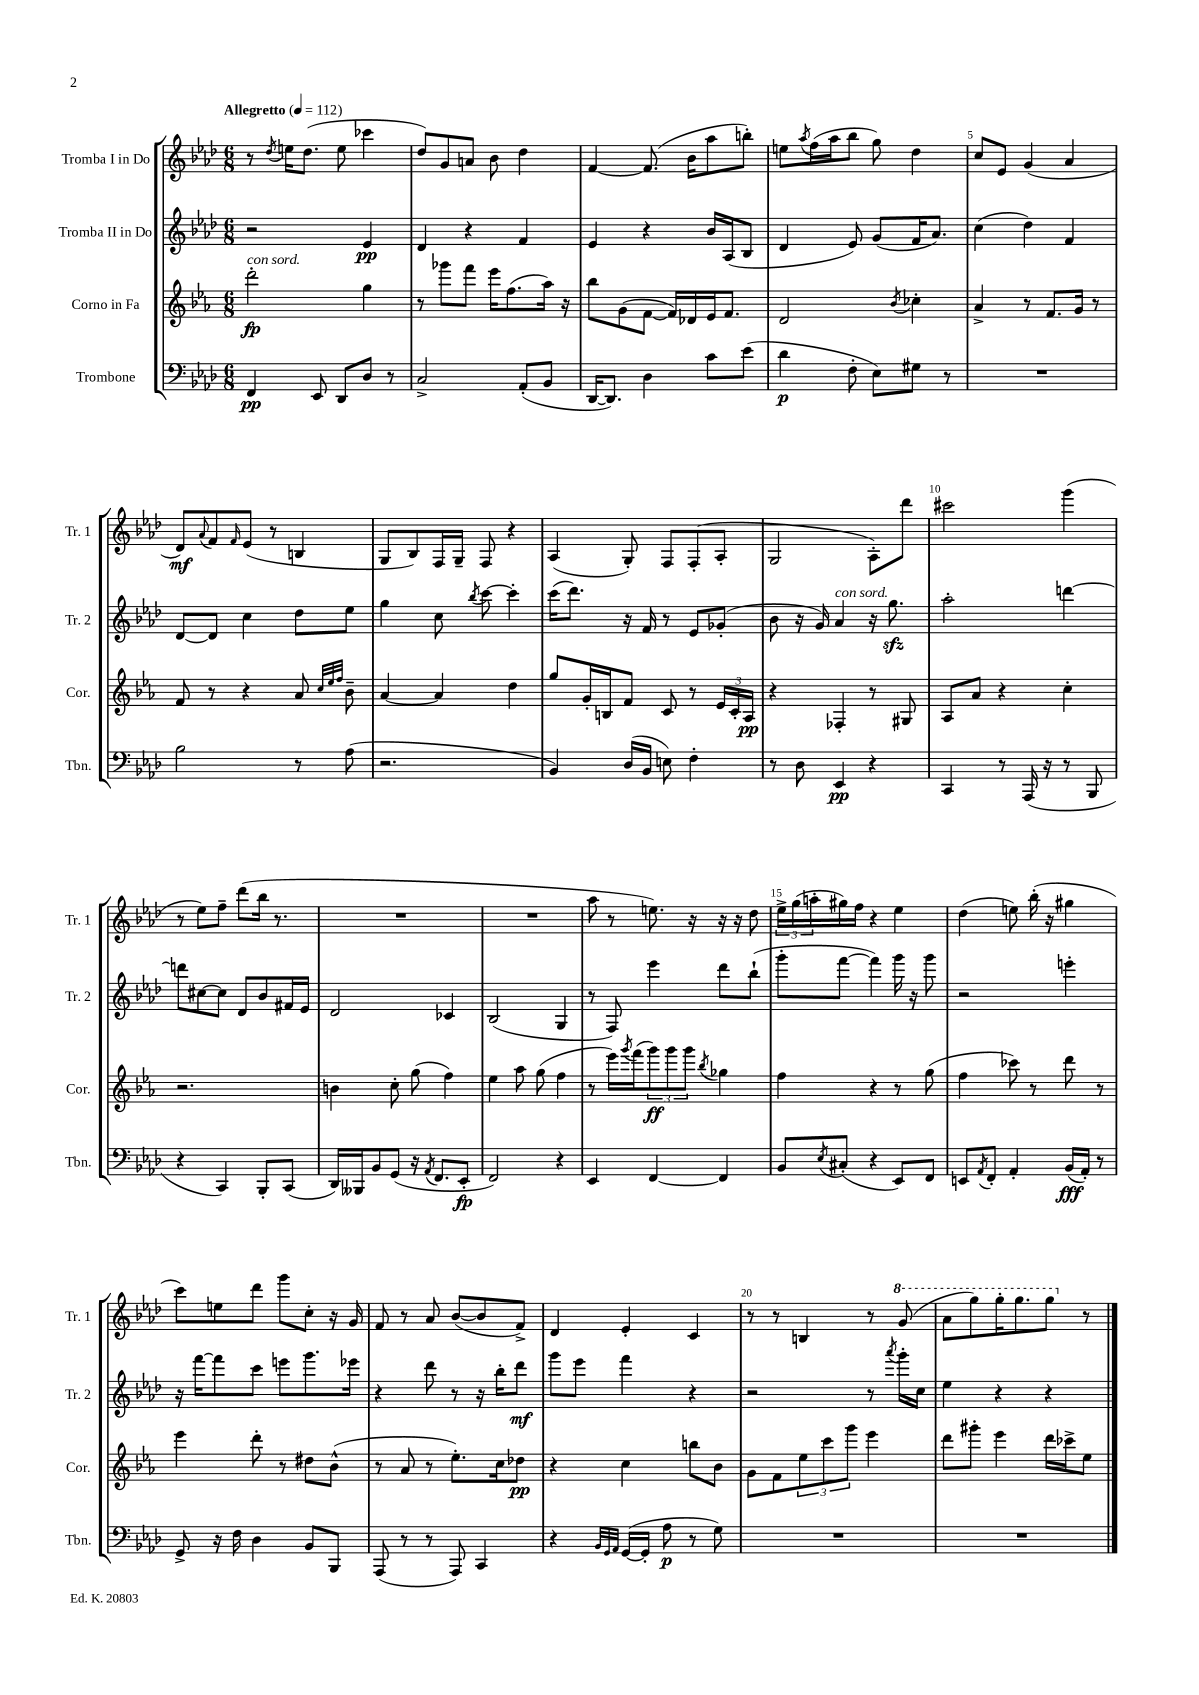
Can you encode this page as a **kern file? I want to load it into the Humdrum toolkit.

**kern	**dynam	**kern	**dynam	**kern	**dynam	**kern	**dynam
*part4	*part4	*part3	*part3	*part2	*part2	*part1	*part1
*staff4	*staff4	*staff3	*staff3	*staff2	*staff2	*staff1	*staff1
*I"Trombone	*	*I"Corno in Fa	*	*I"Tromba II in Do	*	*I"Tromba I in Do	*
*I'Tbn.	*	*I'Cor.	*	*I'Tr. 2	*	*I'Tr. 1	*
*clefF4	*	*clefG2	*	*clefG2	*	*clefG2	*
*k[b-e-a-d-]	*	*k[b-e-a-]	*	*k[b-e-a-d-]	*	*k[b-e-a-d-]	*
*M6/8	*	*M6/8	*	*M6/8	*	*M6/8	*
*MM112	*	*MM112	*	*MM112	*	*MM112	*
=1	=1	=1	=1	=1	=1	=1	=1
!	!	!	!	!	!	!LO:TX:a:B:t=Allegretto	!
!	!	!LO:TX:a:i:t=con sord.	!	!	!	!	!
4FF/	pp	2ddd'\	fp	2r	.	8r	.
.	.	.	.	.	.	8qdd-/	.
.	.	.	.	.	.	16een\KL	.
.	.	.	.	.	.	(8.dd-\J	.
8EE-/	.	.	.	.	.	.	.
8DD-/L	.	.	.	.	.	8ee\	.
8D-/J	.	4gg\	.	4e-/	pp	4ccc-X\	.
8r	.	.	.	.	.	.	.
=2	=2	=2	=2	=2	=2	=2	=2
2C^/	.	8r	.	4d-/	.	8dd-/L)	.
.	.	8ggg-X\L	.	.	.	8g/	.
.	.	8fff\J	.	4r	.	8an/J	.
.	.	16eee-\KL	.	.	.	8b-\	.
.	.	(8.ff\	.	.	.	.	.
(8AA-'/L	.	.	.	4f/	.	4dd-\	.
8BB-/J	.	16aa-\Jk)	.	.	.	.	.
.	.	16r	.	.	.	.	.
=3	=3	=3	=3	=3	=3	=3	=3
[16DD-/KL	.	8bb-\L	.	4e-/	.	[4f/	.
8.DD-/J])	.	.	.	.	.	.	.
.	.	(8g\	.	.	.	.	.
4D-\	.	[8f\J	.	4r	.	(8.f/]	.
.	.	16f/LL])	.	.	.	.	.
.	.	16d-X/	.	.	.	16b-\KL	.
8c\L	.	16e-/J	.	16b-/LL	.	8aa-\	.
.	.	8.f/J	.	(16A-/J	.	.	.
(8e-\J	.	.	.	8B-/J	.	8bbn'\J)	.
=4	=4	=4	=4	=4	=4	=4	=4
4d-\	p	2d/	.	4d-/	.	8een\L	.
.	.	.	.	.	.	8qaa-/	.
.	.	.	.	.	.	(16ff\L	.
.	.	.	.	.	.	16aa-\J	.
8F'\	.	.	.	8e-/)	.	8bb-\J	.
8E-\L)	.	.	.	(8g/L	.	8gg\)	.
.	.	8qb-/	.	.	.	.	.
8G#X\J	.	4cc-X'\	.	16f/K	.	4dd-\	.
.	.	.	.	8.a-/J)	.	.	.
8r	.	.	.	.	.	.	.
=5	=5	=5	=5	=5	=5	=5	=5
2.r	.	4a-^/	.	(4cc\	.	8cc/L	.
.	.	.	.	.	.	8e-/J	.
.	.	8r	.	4dd-\)	.	(4g/	.
.	.	8.f/L	.	.	.	.	.
.	.	.	.	4f/	.	4a-/	.
.	.	16g/Jk	.	.	.	.	.
.	.	8r	.	.	.	.	.
!!LO:LB:g=z
=6	=6	=6	=6	=6	=6	=6	=6
2B-\	.	8f/	.	[8d-/L	.	8d-/L)	mf
.	.	.	.	.	.	8qqa-/	.
.	.	8r	.	8d-/J]	.	8f/	.
.	.	.	.	.	.	16qqf/	.
.	.	4r	.	4cc\	.	(8e-/J	.
.	.	.	.	.	.	8r	.
8r	.	8a-/	.	8dd-\L	.	4Bn/	.
.	.	32qqcc/LLL	.	.	.	.	.
.	.	32qqee-/	.	.	.	.	.
.	.	32qqff/JJJ	.	.	.	.	.
(8A-\	.	8b-~\	.	8ee-\J	.	.	.
=7	=7	=7	=7	=7	=7	=7	=7
2.r	.	[4a-/	.	4gg\	.	8G/L	.
.	.	.	.	.	.	8B-/)	.
.	.	4a-/]	.	8cc\	.	16F/L	.
.	.	.	.	.	.	16G~/JJ	.
.	.	.	.	8qbb-/	.	.	.
.	.	.	.	[8ccc\	.	8F/	.
.	.	4dd\	.	4ccc'\]	.	4r	.
=8	=8	=8	=8	=8	=8	=8	=8
4BB-/)	.	8gg/L	.	(16ccc\KL	.	(4A-/	.
.	.	.	.	8.ddd-\J)	.	.	.
.	.	16g'/L	.	.	.	.	.
.	.	16Bn/J	.	.	.	.	.
(16D-/LL	.	8f/J	.	16r	.	8G'/)	.
16BB-/JJ	.	.	.	16f/	.	.	.
8En\)	.	8c/	.	8r	.	8F/L	.
4F'\	.	8r	.	8e-/L	.	(8F'/	.
.	.	24e-/LL	.	(8g-X'/J	.	8A-'/J	.
.	.	24c'/	.	.	.	.	.
.	.	24A-/JJ	pp	.	.	.	.
=9	=9	=9	=9	=9	=9	=9	=9
8r	.	4r	.	8b-\	.	2G/	.
8D-\	.	.	.	16r	.	.	.
.	.	.	.	16g/)	.	.	.
!	!	!	!	!LO:TX:a:i:t=con sord.	!	!	!
4EE-/	pp	4F-X'/	.	4a-/	.	.	.
4r	.	8r	.	16r	.	8A-'\L)	.
.	.	.	.	8.ggzz\	.	.	.
.	.	8G#X/	.	.	.	8ddd-\J	.
=10	=10	=10	=10	=10	=10	=10	=10
4CC/	.	8A-/L	.	2aa-'\	.	2ccc#X\	.
.	.	8a-/J	.	.	.	.	.
8r	.	4r	.	.	.	.	.
(16AAA-/	.	.	.	.	.	.	.
16r	.	.	.	.	.	.	.
8r	.	4cc'\	.	[4dddn\	.	(4ggg\	.
8BBB-/	.	.	.	.	.	.	.
!!LO:LB:g=z
=11	=11	=11	=11	=11	=11	=11	=11
4r	.	2.r	.	8dddn\L]	.	8r	.
.	.	.	.	[8cc#X\	.	8ee-\L)	.
4CC/)	.	.	.	8cc#\J]	.	8ff~\J	.
.	.	.	.	8d-/L	.	(8ddd-\L	.
8BBB-'/L	.	.	.	8b-/	.	16bb-\Jk	.
.	.	.	.	.	.	8.r	.
(8CC/J	.	.	.	16f#X/L	.	.	.
.	.	.	.	16e-/JJ	.	.	.
=12	=12	=12	=12	=12	=12	=12	=12
16DD-/LL)	.	4bn\	.	2d-/	.	2.r	.
16BBB--X/J	.	.	.	.	.	.	.
8BB-/	.	.	.	.	.	.	.
(8GG/J	.	8cc'\	.	.	.	.	.
16r	.	(8gg\	.	.	.	.	.
8qAA-/	.	.	.	.	.	.	.
8.FF/L	.	.	.	.	.	.	.
.	.	4ff\)	.	4c-X/	.	.	.
8EE-'/J	fp	.	.	.	.	.	.
=13	=13	=13	=13	=13	=13	=13	=13
2FF/)	.	4ee-\	.	(2B-/	.	2.r	.
.	.	8aa-\	.	.	.	.	.
.	.	(8gg\	.	.	.	.	.
4r	.	4ff\	.	4G/	.	.	.
=14	=14	=14	=14	=14	=14	=14	=14
4EE-/	.	8r	.	8r	.	8aa-\	.
.	.	16eee-\LL)	.	8F/)	.	8r	.
.	.	8qggg/	.	.	.	.	.
.	.	(16fff\J	.	.	.	.	.
[4FF/	.	12ggg\)	ff	4eee-\	.	8.een\)	.
.	.	12ggg\	.	.	.	.	.
.	.	12ggg\J	.	.	.	.	.
.	.	.	.	.	.	16r	.
.	.	8qbb-/	.	.	.	.	.
4FF/]	.	4gg-X\	.	8ddd-\L	.	16r	.
.	.	.	.	.	.	16r	.
.	.	.	.	(8bb-`\J	.	8dd-\	.
=15	=15	=15	=15	=15	=15	=15	=15
8BB-/L	.	4ff\	.	8ggg'\L	.	24ee-^\LL	.
.	.	.	.	.	.	(24gg\	.
.	.	.	.	.	.	24aan'\	.
8qE-/	.	.	.	.	.	.	.
(8C#X'/J	.	.	.	[8fff\J	.	16gg#X\)	.
.	.	.	.	.	.	16ff\JJ	.
4r	.	4r	.	4fff\])	.	4r	.
8EE-/L)	.	8r	.	16ggg\	.	4ee-\	.
.	.	.	.	16r	.	.	.
8FF/J	.	(8gg\	.	8ggg\	.	.	.
=16	=16	=16	=16	=16	=16	=16	=16
8EEn/L	.	4ff\	.	2r	.	(4dd-\	.
8qAA-/	.	.	.	.	.	.	.
8FF'/J	.	.	.	.	.	.	.
4AA-'/	.	8ccc-X\)	.	.	.	8een\)	.
.	.	8r	.	.	.	(16bb-'\	.
.	.	.	.	.	.	16r	.
(16BB-/LL	fff	8ddd\	.	4eeen'\	.	4gg#X\	.
16AA-'/JJ)	.	.	.	.	.	.	.
8r	.	8r	.	.	.	.	.
!!LO:LB:g=z
=17	=17	=17	=17	=17	=17	=17	=17
8GG^/	.	4eee-\	.	16r	.	8ccc\L)	.
.	.	.	.	[16fff\KL	.	.	.
16r	.	.	.	8fff\]	.	8een\	.
16F\	.	.	.	.	.	.	.
4D-\	.	8ddd'\	.	8ccc\J	.	8ddd-\J	.
.	.	8r	.	8eeen\L	.	8ggg\L	.
8BB-/L	.	8dd#X\L	.	8.ggg\	.	8cc'\J	.
8BBB-/J	.	(8b-^^\J	.	.	.	16r	.
.	.	.	.	16eee-X\Jk	.	16g/	.
=18	=18	=18	=18	=18	=18	=18	=18
(8AAA-/	.	8r	.	4r	.	8f/	.
8r	.	8a-/	.	.	.	8r	.
8r	.	8r	.	8ddd-\	.	8a-/	.
8AAA-/)	.	8.ee-'\L)	.	8r	.	([8b-/L	.
4CC/	.	.	.	16r	.	8b-/]	.
.	.	16cc\k	.	16bb-'\KL	.	.	.
.	.	8dd-X\J	pp	8ddd-\J	mf	8f^/J)	.
=19	=19	=19	=19	=19	=19	=19	=19
4r	.	4r	.	8ggg\L	.	4d-/	.
.	.	.	.	8eee-\J	.	.	.
32qqBB-/LLL	.	.	.	.	.	.	.
32qqGG/	.	.	.	.	.	.	.
32qqAA-/JJJ	.	.	.	.	.	.	.
([16GG/LL	.	4cc\	.	4fff\	.	4e-'/	.
16GG'/JJ]	.	.	.	.	.	.	.
8A-\	p	.	.	.	.	.	.
8r	.	8bbn\L	.	4r	.	4c/	.
8G\)	.	8b-\J	.	.	.	.	.
=20	=20	=20	=20	=20	=20	=20	=20
2.r	.	8g\L	.	2r	.	8r	.
.	.	8f\	.	.	.	8r	.
.	.	12ee-\	.	.	.	4Bn/	.
.	.	12ccc\	.	.	.	.	.
.	.	12ggg\J	.	.	.	.	.
.	.	4eee-\	.	8r	.	8r	.
.	.	.	.	8qaaa-/	.	.	.
*	*	*	*	*	*	*8va	*
.	.	.	.	16ggg'\LL	.	(8gg/	.
.	.	.	.	16cc\JJ	.	.	.
=21	=21	=21	=21	=21	=21	=21	=21
2.r	.	8ddd\L	.	4ee-\	.	8aa-\L	.
.	.	8ggg#X'\J	.	.	.	8ggg\)	.
.	.	4eee-\	.	4r	.	16ggg'\K	.
.	.	.	.	.	.	8.ggg\	.
.	.	16ddd\LL	.	4r	.	8ggg\J	.
.	.	16ccc-X^\J	.	.	.	.	.
*	*	*	*	*	*	*X8va	*
.	.	8ee-\J	.	.	.	8r	.
==	==	==	==	==	==	==	==
*-	*-	*-	*-	*-	*-	*-	*-
